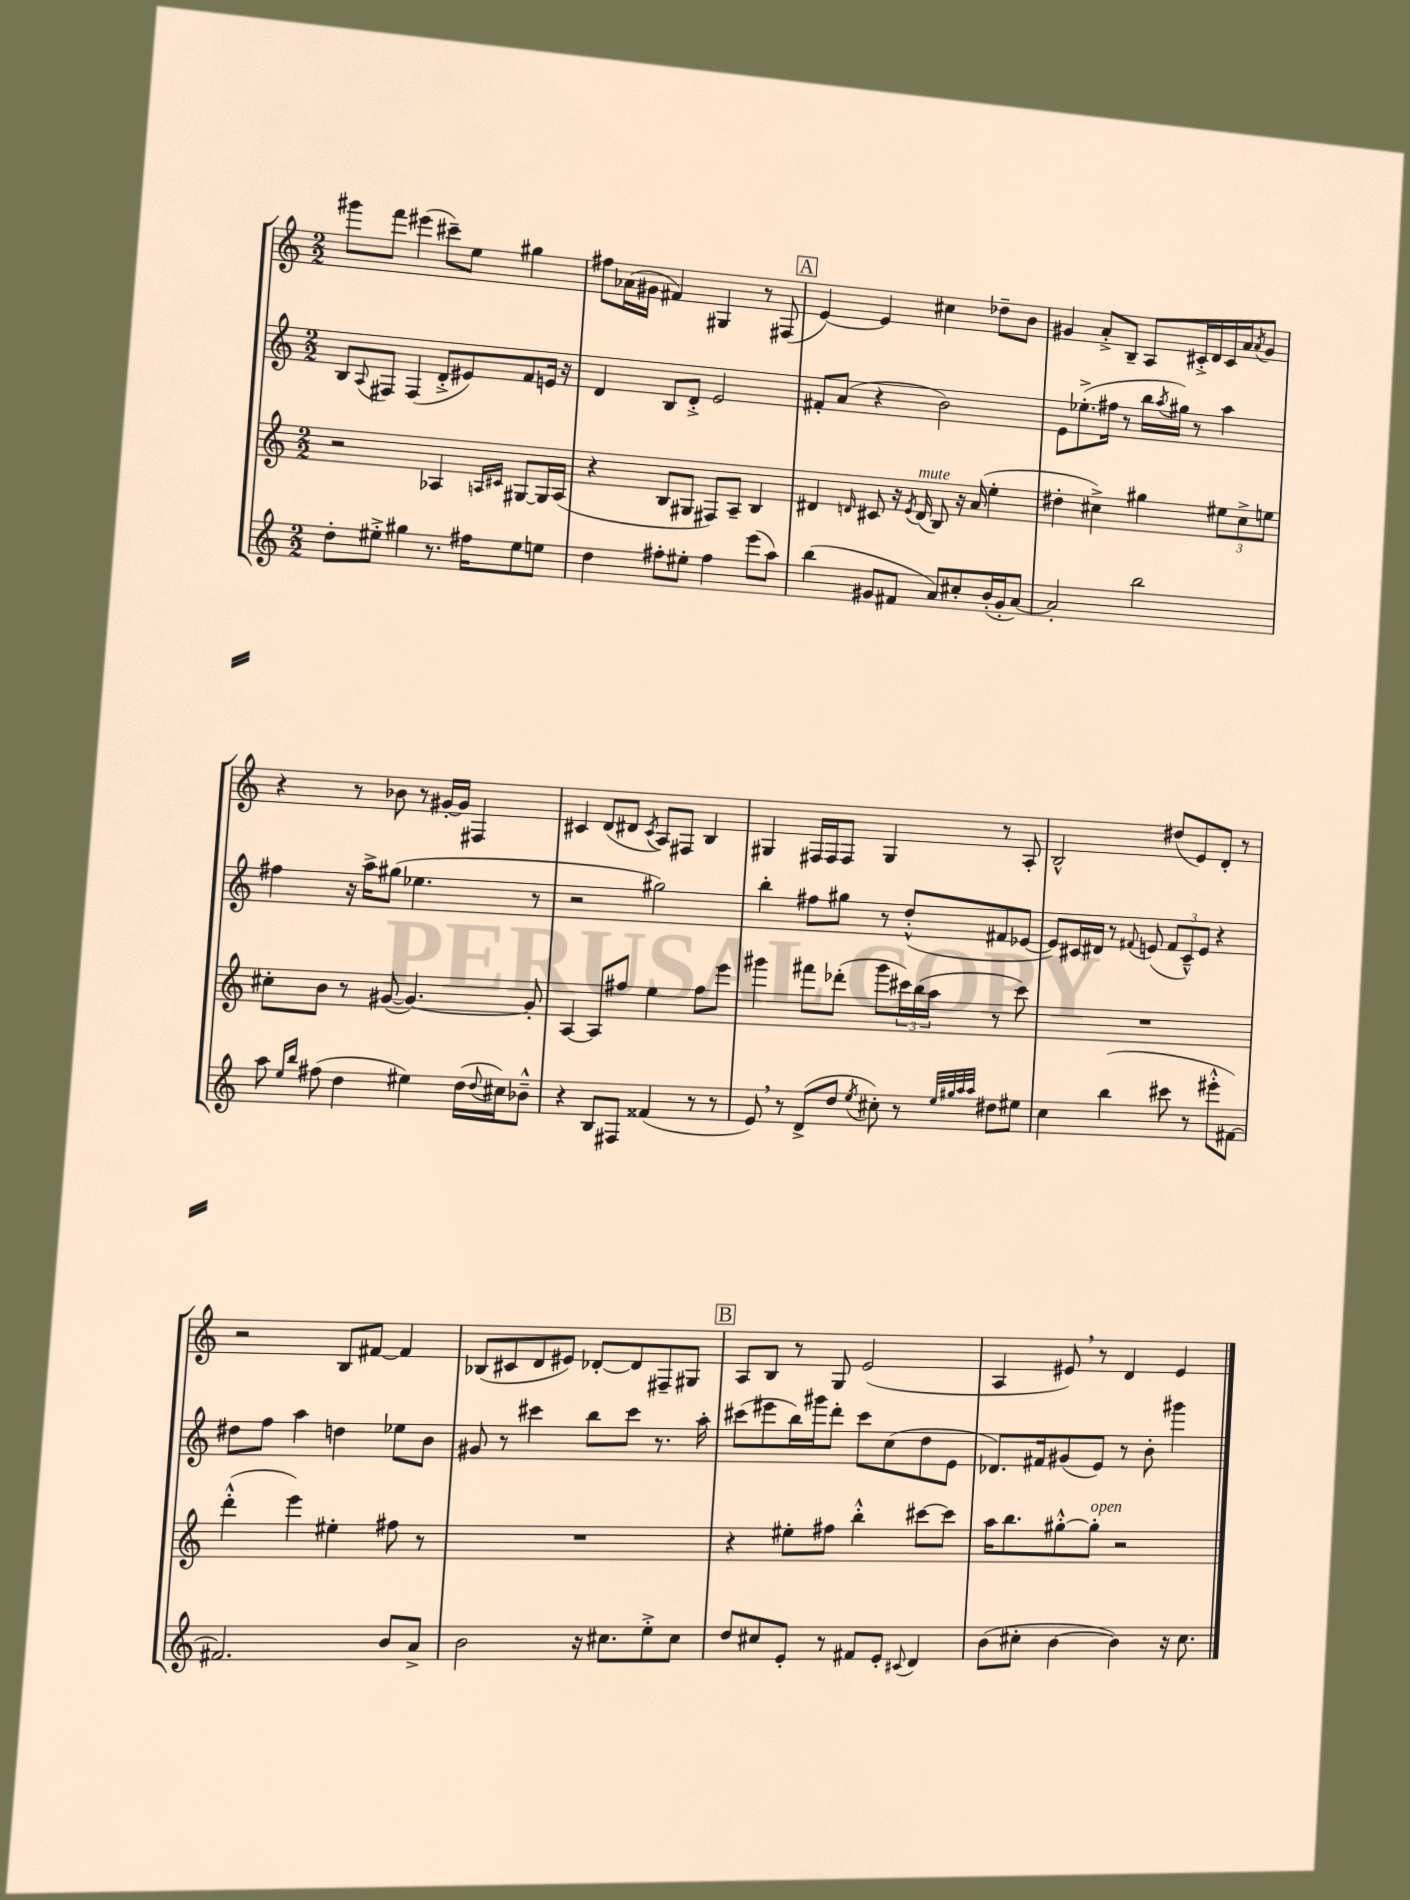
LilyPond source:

<<
\new StaffGroup <<
\new Staff = "s0" {
    \clef treble \key c \major \numericTimeSignature \time 2/2
    gis'''8 f'''8 eis'''4( cis'''8--) e''8 gis''4 |
    fis''8 aes'16( gis'16 fis'4) gis4 r8 fis8( |
    \mark \markup { \box "A" } e'4~) e'4 cis''4 des''8-- b'8 |
    gis'4 a'8-.-> b8-- a8 cis'16-.-> d'16 cis'16 a'16 \acciaccatura { a'8 } gis'8 |
    r4 r8 bes'8 r8 gis'16~-. gis'16 fis4 |
    cis'4 d'8( dis'8 \acciaccatura { cis'8 } a8) fis8 b4 |
    gis4 fis16 fis16 fis8 gis4 r8 a8-. |
    b2-^ dis''8( e'8) d'8-. r8 |
    r2 b8 fis'8~ fis'4 |
    bes8( cis'8 d'8 eis'8) des'8~-. des'8 fis8-- gis8 |
    \mark \markup { \box "B" } a8 b8 r8 g8 e'2( |
    a4 eis'8) \breathe r8 d'4 eis'4 \bar "|." |
}
\new Staff = "s1" {
    \clef treble \key c \major \numericTimeSignature \time 2/2
    b8 \appoggiatura { a8 } fis8 fis4( d'8-.-> eis'8) f'8 e'16 r16 |
    d'4 b8 d'8-.-> e'2 |
    \mark \markup { \box "A" } fis'8-. a'8( r4 b'2) |
    e'8 ees''8.-.->( fis''16 r8 b''16 \acciaccatura { a''8 } gis''16) r8 a''4 |
    fis''4 r16 a''16-> gis''8( ees''4. r8 |
    r2 gis''2) |
    b''4-. fis''8 gis''8 r8 d''8-.-^( fis'8 ees'8~ |
    ees'8) cis'16 dis'16 r8 \appoggiatura { fis'8 } e'8( \tuplet 3/2 { fis'8 cis'8---^) e'8 } r4 |
    dis''8 f''8 a''4 d''4 ees''8 b'8 |
    gis'8 r8 cis'''4 b''8 cis'''8 r8. a''16-. |
    \mark \markup { \box "B" } cis'''8( eis'''8 b''16) gis'''16 d'''8-. cis'''8 c''8( d''8 e'8 |
    des'8.) fis'16 gis'8( e'8) r8 b'8-. gis'''4 \bar "|." |
}
\new Staff = "s2" {
    \clef treble \key c \major \numericTimeSignature \time 2/2
    r2 aes4 \grace { a16 cis'16 } gis8~ gis16 a16( |
    r4 b8 gis8 fis8) a8-- b4 |
    \mark \markup { \box "A" } dis'4 \grace { d'16 } cis'8 r16 \acciaccatura { e'8 } d'16^\markup { \italic "mute" }( b8) r16 a'16( e''4-. |
    dis''4-. cis''4->) gis''4 \tuplet 3/2 { eis''8 cis''8-> e''8 } |
    cis''8-. b'8 r8 gis'8~( gis'4.~) gis'8-. |
    a4~ a8 fis''8 e''4 fis''8 e'''8 |
    gis'''4 fis'''8 des'''8-.( gis'''8 \tuplet 3/2 { cis'''16) b''16( a''16 } r8 cis'''8) |
    R1 |
    d'''4-.-^( e'''4) eis''4-. fis''8 r8 |
    R1 |
    \mark \markup { \box "B" } r4 eis''8-. fis''8 b''4-.-^ cis'''8~ cis'''8 |
    a''16 b''8. gis''8~-.-^ gis''8-.^\markup { \italic "open" } r2 \bar "|." |
}
\new Staff = "s3" {
    \clef treble \key c \major \numericTimeSignature \time 2/2
    d''8-. eis''8-.-> gis''4 r8. fis''16 eis''8 e''8 |
    d''4 fis''8-. eis''8-. fis''4 e'''8( a''8) |
    \mark \markup { \box "A" } b''4( gis'8 fis'8 a'8) cis''8-. b'16-.( gis'16-. a'8~) |
    a'2-. b''2 |
    a''8 \grace { e''16 b''16 } fis''8( d''4 eis''4) d''16( \appoggiatura { d''8 } cis''16) bes'8---^ |
    r4 b8 fis8 fisis'4( r8 r8 |
    e'8) \breathe r8 d'8->( d''8 \acciaccatura { e''8 } cis''8-.) r8 \grace { e''32 gis''32 a''32 a''32 } dis''8 eis''8 |
    c''4 b''4( cis'''8 r8 eis'''8-.-^ fis'8~) |
    fis'2. b'8 a'8-> |
    b'2 r16 cis''8. e''8-.-> cis''8 |
    \mark \markup { \box "B" } d''8 cis''8 e'8-. r8 fis'8 e'8-. \appoggiatura { cis'8 } d'4 |
    b'8( cis''8-. b'4~ b'4) r16 cis''8. \bar "|." |
}
>>
>>
\layout { \context { \Score \remove "Bar_number_engraver" } }
